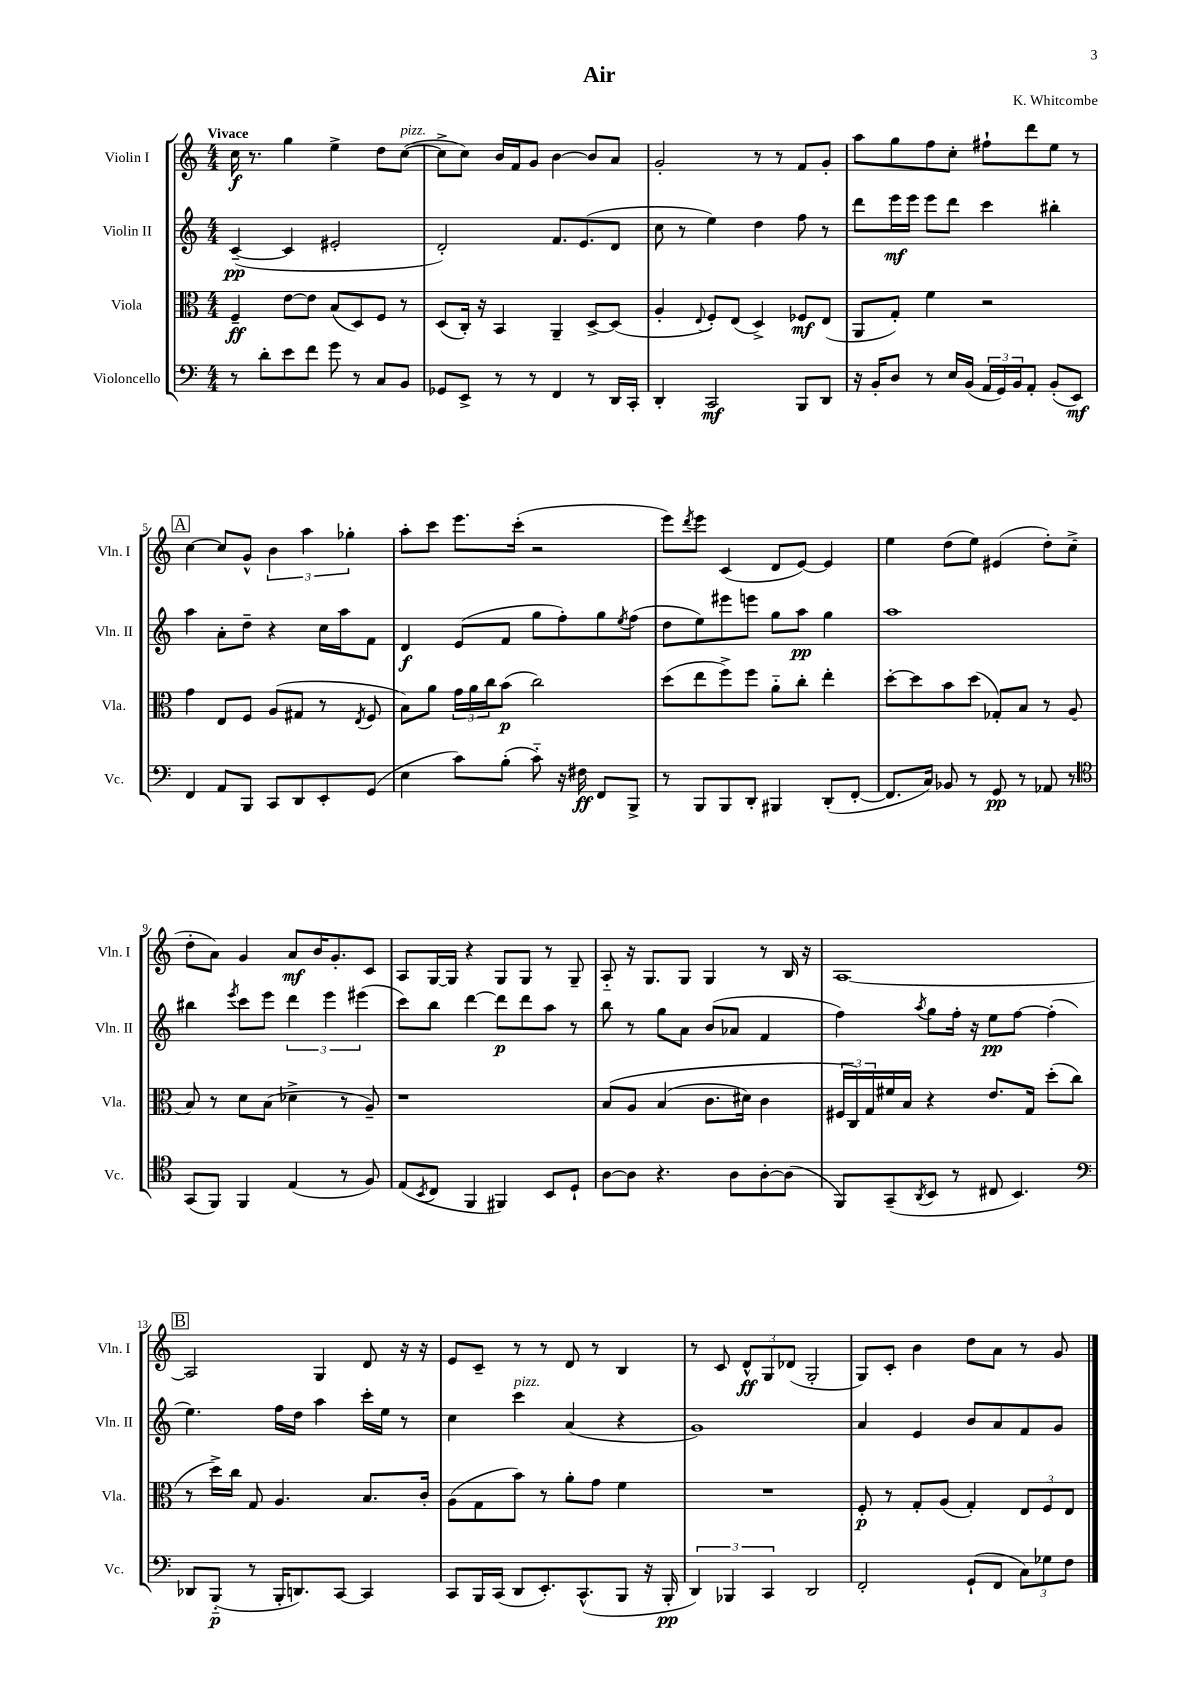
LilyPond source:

\header { title = "Air" composer = "K. Whitcombe" }
<<
\new StaffGroup <<
\new Staff = "s0" \with { instrumentName = "Violin I" shortInstrumentName = "Vln. I" } {
    \clef treble \key c \major \numericTimeSignature \time 4/4 \tempo "Vivace"
    c''16\f r8. g''4 e''4-> d''8 c''8~^\markup { \italic "pizz." }( |
    c''8-> c''8) b'16 f'16 g'8 b'4~ b'8 a'8 |
    g'2-. r8 r8 f'8 g'8-. |
    a''8 g''8 f''8 c''8-. fis''8-! d'''8 e''8 r8 |
    \mark \markup { \box "A" } c''4~ c''8 g'8-^ \tuplet 3/2 { b'4 a''4 ges''4-. } |
    a''8-. c'''8 e'''8. c'''16-.( r2 |
    e'''8) \acciaccatura { d'''8 } e'''8 c'4( d'8 e'8~) e'4 |
    e''4 d''8( e''8) eis'4( d''8-.) c''8->( |
    d''8-. a'8) g'4 a'8\mf b'16 g'8.-. c'8 |
    a8 g16~ g16 r4 g8 g8 r8 g8-- |
    a8-_ r16 g8. g8 g4 r8 b16 r16 |
    a1~ |
    \mark \markup { \box "B" } a2 g4 d'8 r16 r16 |
    e'8 c'8-- r8 r8 d'8 r8 b4 |
    r8 c'8 \tuplet 3/2 { d'8-^\ff g8 des'8( } g2-. |
    g8) c'8-. b'4 d''8 a'8 r8 g'8 \bar "|." |
}
\new Staff = "s1" \with { instrumentName = "Violin II" shortInstrumentName = "Vln. II" } {
    \clef treble \key c \major \numericTimeSignature \time 4/4
    c'4~--\pp( c'4 eis'2-. |
    d'2-.) f'8. e'8.( d'8 |
    c''8 r8 e''4) d''4 f''8 r8 |
    d'''8 e'''16\mf e'''16 e'''8 d'''8 c'''4 bis''4-. |
    \mark \markup { \box "A" } a''4 a'8-. d''8-- r4 c''16 a''16 f'8 |
    d'4\f e'8( f'8 g''8 f''8-.) g''8 \acciaccatura { e''8 } f''8( |
    d''8 e''8) eis'''8 e'''8 g''8 a''8\pp g''4 |
    a''1 |
    bis''4 \acciaccatura { e'''8 } c'''8 e'''8 \tuplet 3/2 { d'''4 e'''4 eis'''4( } |
    c'''8) b''8 d'''4~ d'''8\p d'''8 a''8 r8 |
    b''8 r8 g''8 a'8 b'8( aes'8 f'4 |
    f''4) \acciaccatura { a''8 } g''8 f''16-. r16 e''8\pp f''8~ f''4-.( |
    \mark \markup { \box "B" } e''4.) f''16 d''16 a''4 c'''16-. e''16 r8 |
    c''4 c'''4^\markup { \italic "pizz." } a'4( r4 |
    g'1) |
    a'4 e'4 b'8 a'8 f'8 g'8 \bar "|." |
}
\new Staff = "s2" \with { instrumentName = "Viola" shortInstrumentName = "Vla." } {
    \clef alto \key c \major \numericTimeSignature \time 4/4
    f4--\ff e'8~ e'8 b8( d8) f8 r8 |
    d8( c16-.) r16 b,4 a,4-- d8~-> d8( |
    a4-. \appoggiatura { e8 } f8-.) e8( d4->) fes8\mf e8( |
    a,8 g8-.) f'4 r2 |
    \mark \markup { \box "A" } g'4 e8 f8 a8( gis8 r8 \acciaccatura { e8 } f8 |
    b8) a'8 \tuplet 3/2 { g'16 a'16 c''16 } b'8\p( c''2) |
    d''8( e''8 f''8->) f''8 a'8-_ c''8-. e''4-. |
    d''8~-. d''8 b'8 d''8( ges8-.) b8 r8 a8( |
    b8) r8 d'8 b8( des'4-> r8 a8--) |
    r1 |
    b8\( a8 b4( c'8. dis'16) c'4 |
    \tuplet 3/2 { fis16 c16\) g16 } fis'16 b16 r4 e'8. g16 d''8-.( c''8 |
    \mark \markup { \box "B" } r8 d''16->) c''16 g8 a4. b8. c'16-. |
    a8( g8 b'8) r8 a'8-. g'8 f'4 |
    R1 |
    f8-.\p r8 g8-. a8( g4-.) \tuplet 3/2 { e8 f8 e8 } \bar "|." |
}
\new Staff = "s3" \with { instrumentName = "Violoncello" shortInstrumentName = "Vc." } {
    \clef bass \key c \major \numericTimeSignature \time 4/4
    r8 d'8-. e'8 f'8 g'8 r8 c8 b,8 |
    ges,8 e,8-> r8 r8 f,4 r8 d,16 c,16-. |
    d,4-. c,2\mf b,,8 d,8 |
    r16 b,16-. d8 r8 e16 b,16( \tuplet 3/2 { a,16 g,16) b,16 } a,8-. b,8-.( e,8\mf) |
    \mark \markup { \box "A" } f,4 a,8 b,,8 c,8 d,8 e,8-. g,8( |
    e4 c'8) b8-.( c'8-_) r16 fis16\ff f,8 b,,8-> |
    r8 b,,8 b,,8 d,8-. bis,,4 d,8-.( f,8~-. |
    f,8. c16) bes,8 r8 g,8\pp r8 aes,8 r8 |
    \clef tenor g,8( f,8) f,4 e4( r8 f8) |
    e8( \acciaccatura { b,8 } c8 f,4 fis,4) b,8 d8-! |
    a8~ a8 r4. a8 a8~-. a8( |
    f,8) g,8--( \acciaccatura { a,8 } b,8 r8 cis8 b,4.) |
    \mark \markup { \box "B" } \clef bass des,8 b,,8-_\p( r8 b,,16-. d,8.) c,8~ c,4 |
    c,8 b,,16 c,16( d,8 e,8.-.) c,8.-^( b,,8 r16 b,,16-.\pp |
    \tuplet 3/2 { d,4) bes,,4 c,4 } d,2 |
    f,2-. g,8-!( f,8 \tuplet 3/2 { c8) ges8 f8 } \bar "|." |
}
>>
>>
